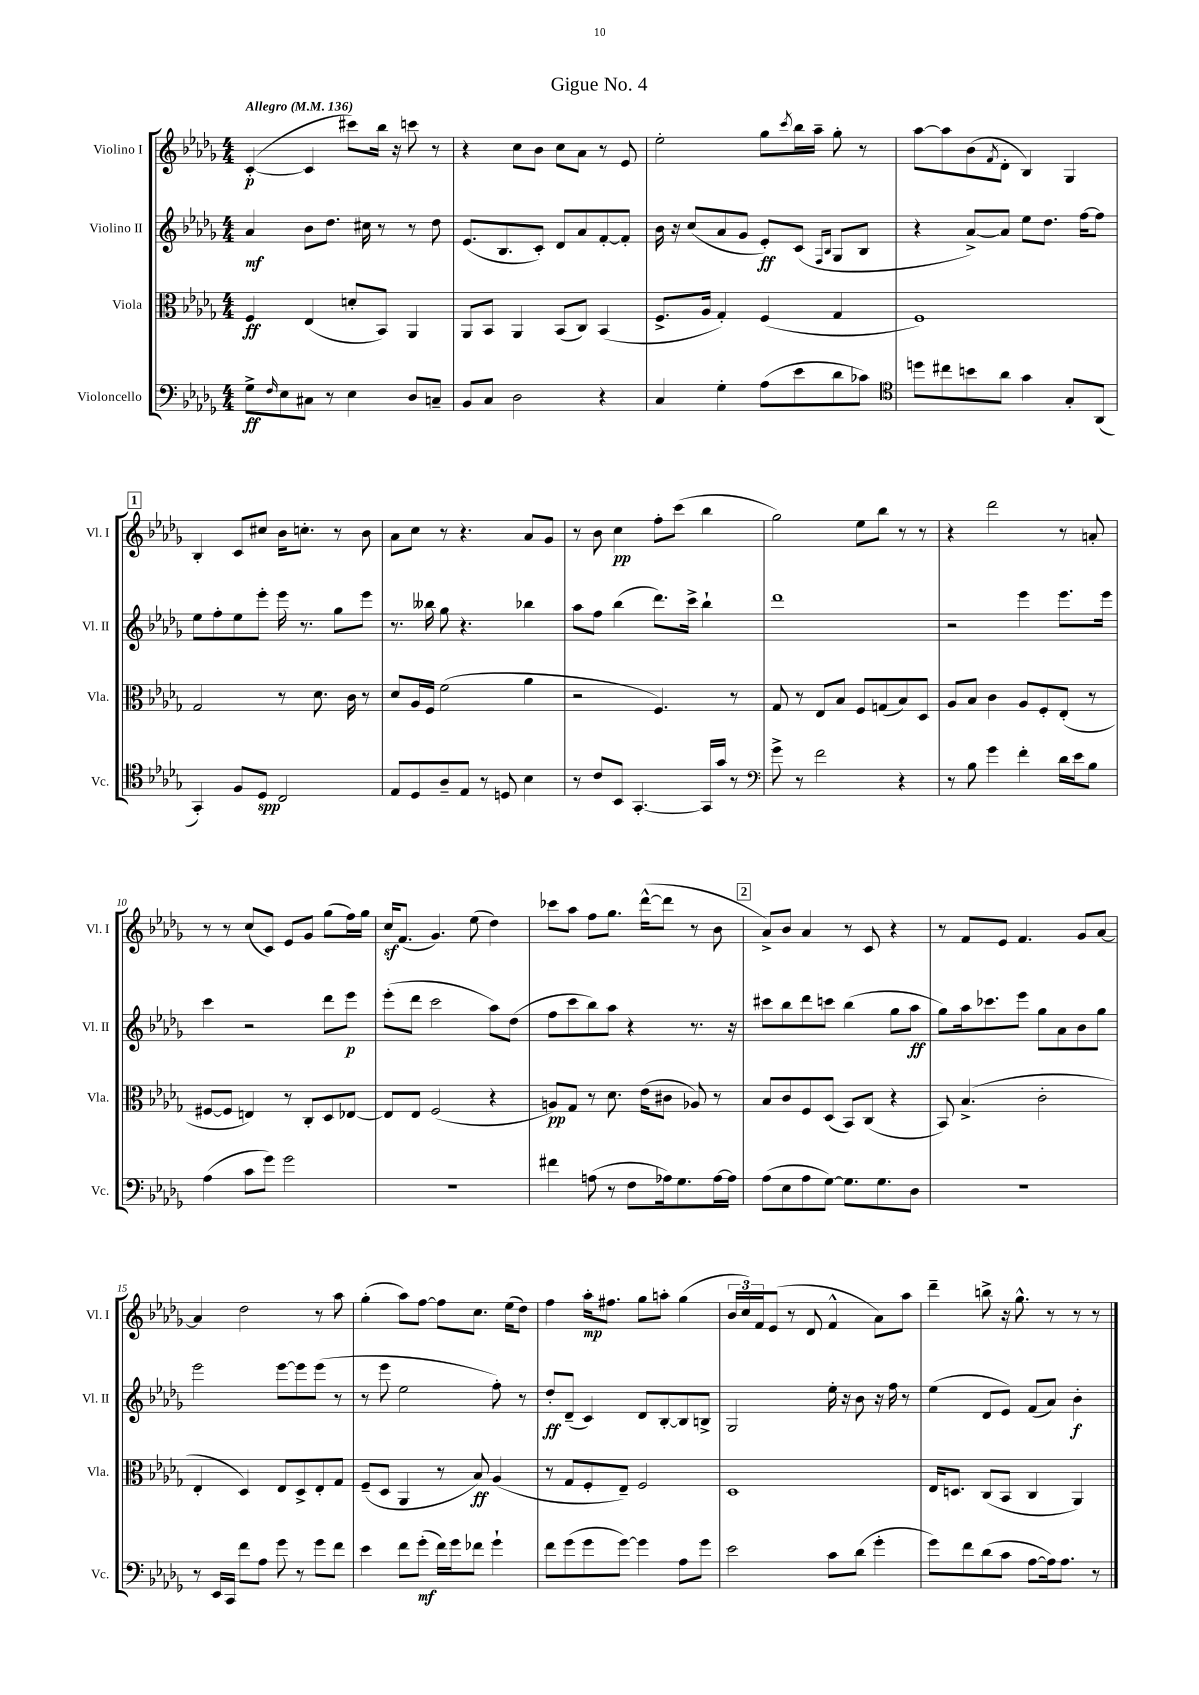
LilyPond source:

\header { title = "Gigue No. 4" }
<<
\new StaffGroup <<
\new Staff = "s0" \with { instrumentName = "Violino I" shortInstrumentName = "Vl. I" } {
    \clef treble \key des \major \numericTimeSignature \time 4/4 \tempo "Allegro" 4 = 136
    c'4~-.\p( c'4 cis'''8) bes''16 r16 c'''8 r8 |
    r4 c''8 bes'8 c''8 aes'8 r8 ees'8 |
    ees''2-. ges''8 \acciaccatura { c'''8 } bes''16 aes''16-- ges''8-. r8 |
    aes''8~ aes''8 bes'8( \acciaccatura { f'8 } des'8-. bes4) ges4 |
    \mark \markup { \box "1" } bes4-. c'8 cis''8 bes'16 c''8.-. r8 bes'8 |
    aes'8 c''8 r8 r4. aes'8 ges'8 |
    r8 bes'8 c''4\pp f''8-. c'''8( bes''4 |
    ges''2) ees''8 bes''8 r8 r8 |
    r4 des'''2 r8 a'8-. |
    r8 r8 c''8( c'8) ees'8 ges'8 ges''8( f''16) ges''16 |
    c''16\sf f'8.( ges'4.) ees''8( des''4) |
    ces'''8 aes''8 f''8 ges''8. des'''16~-^( des'''8 r8 bes'8 |
    \mark \markup { \box "2" } aes'8->) bes'8 aes'4 r8 c'8 r4 |
    r8 f'8 ees'8 f'4. ges'8 aes'8~ |
    aes'4 des''2 r8 aes''8 |
    ges''4-.( aes''8) f''8~ f''8 c''8. ees''16( des''8) |
    f''4 aes''16-.\mp fis''8. ges''8 a''8-. ges''4( |
    \tuplet 3/2 { bes'16 c''16) f'16 } ees'8( r8 des'8 f'4-^ aes'8) aes''8 |
    des'''4-- b''8-> r16 ges''8.-^ r8 r8 r8 \bar "|." |
}
\new Staff = "s1" \with { instrumentName = "Violino II" shortInstrumentName = "Vl. II" } {
    \clef treble \key des \major \numericTimeSignature \time 4/4
    aes'4\mf bes'8 des''8. cis''16 r8 r8 des''8 |
    ees'8.( bes8. c'8-.) des'8 aes'8 f'8~-. f'8-. |
    bes'16 r16 c''8( aes'8 ges'8 ees'8-.\ff) c'8( \grace { f16 bes16 } ges8 bes8 |
    r4 aes'8~->) aes'8 ees''8 des''8. f''16~ f''8 |
    \mark \markup { \box "1" } ees''8 f''8-. ees''8 ees'''8-. ees'''16 r8. ges''8 ees'''8 |
    r8. beses''16 ges''8 r4. bes''4 |
    aes''8 f''8 bes''4( des'''8.) c'''16-> bes''4-! |
    des'''1 |
    r2 ees'''4 ees'''8. ees'''16 |
    c'''4 r2 des'''8 ees'''8\p |
    ees'''8-.( des'''8 c'''2 aes''8) des''8( |
    f''8 c'''8 bes''8) aes''8 r4 r8. r16 |
    \mark \markup { \box "2" } cis'''8 bes''8 des'''8 c'''8 bes''4( ges''8 aes''8\ff |
    ges''8) aes''16 ces'''8. ees'''8 ges''8 aes'8 bes'8 ges''8 |
    ees'''2 ees'''8~ ees'''8 ees'''8( r8 |
    r8 ees'''8 ees''2 f''8-.) r8 |
    des''8-.\ff des'8--( c'4) des'8 bes8~-. bes8 b8-> |
    ges2 ees''16-. r16 bes'8 r16 f''16 r8 |
    ees''4( des'8 ees'8) f'8( aes'8) bes'4-.\f \bar "|." |
}
\new Staff = "s2" \with { instrumentName = "Viola" shortInstrumentName = "Vla." } {
    \clef alto \key des \major \numericTimeSignature \time 4/4
    f4\ff ees4( d'8-. bes,8) aes,4 |
    aes,8 bes,8 aes,4 bes,8( c8) bes,4( |
    f8.-> aes16 ges4-.) f4( ges4 |
    f1) |
    \mark \markup { \box "1" } ges2 r8 des'8. c'16 r8 |
    des'8 aes16 f16 f'2( aes'4 |
    r2 f4.) r8 |
    ges8 r8 ees8 bes8 f8 g8( bes8) des8 |
    aes8 bes8 c'4 aes8 f8-. ees8-.( r8 |
    fis8~ fis8 e4) r8 c8-. des8 ees8~ |
    ees8 ees8 f2( r4 |
    a8\pp) ges8 r8 des'8. ees'16( cis'8 aes8) r8 |
    \mark \markup { \box "2" } bes8 c'8 f8 des8( bes,8) c8( r4 |
    bes,8) bes4.->( c'2-. |
    ees4-. des4) ees8 des8-> ees8-. ges8 |
    f8--( des8 aes,4 r8 bes8\ff) aes4( |
    r8 ges8 f8-. ees8--) f2 |
    des1 |
    ees16 d8. c8( bes,8 c4 aes,4) \bar "|." |
}
\new Staff = "s3" \with { instrumentName = "Violoncello" shortInstrumentName = "Vc." } {
    \clef bass \key des \major \numericTimeSignature \time 4/4
    ges8->\ff \grace { f16 } ees8 cis8 r8 ees4 des8 c8-- |
    bes,8 c8 des2 r4 |
    c4 ges4-. aes8( ees'8 des'8 ces'8) |
    \clef tenor d''8 cis''8 b'8 aes'8 ges'4 ges8-. aes,8( |
    \mark \markup { \box "1" } ges,4-.) f8 des8\spp c2 |
    ees8 des8 aes8-- ees8 r8 d8 bes4 |
    r8 c'8 bes,8 ges,4.~-. ges,16 ges'16 r8 |
    \clef bass ges'8-> r8 f'2 r4 |
    r8 bes8 ges'4 f'4-. des'16 ees'16 bes8 |
    aes4( c'8 ges'8) ges'2 |
    r1 |
    fis'4 a8( r8 f8 aes16) ges8. aes16~ aes16 |
    \mark \markup { \box "2" } aes8( ees8 aes8 ges8~) ges8. ges8. des8 |
    R1 |
    r8 ees,16 c,16 f'8 aes8 ges'8 r8 ges'8 f'8 |
    ees'4 f'8 ges'8-.\mf( f'16) ges'16 fes'8 ges'4-! |
    f'8 ges'8( ges'8 ges'8~) ges'4 aes8 ges'8 |
    ees'2 c'8 des'8( ges'4-. |
    ges'8) f'8 des'8( c'8 aes8~ aes16) aes8. r8 \bar "|." |
}
>>
>>
